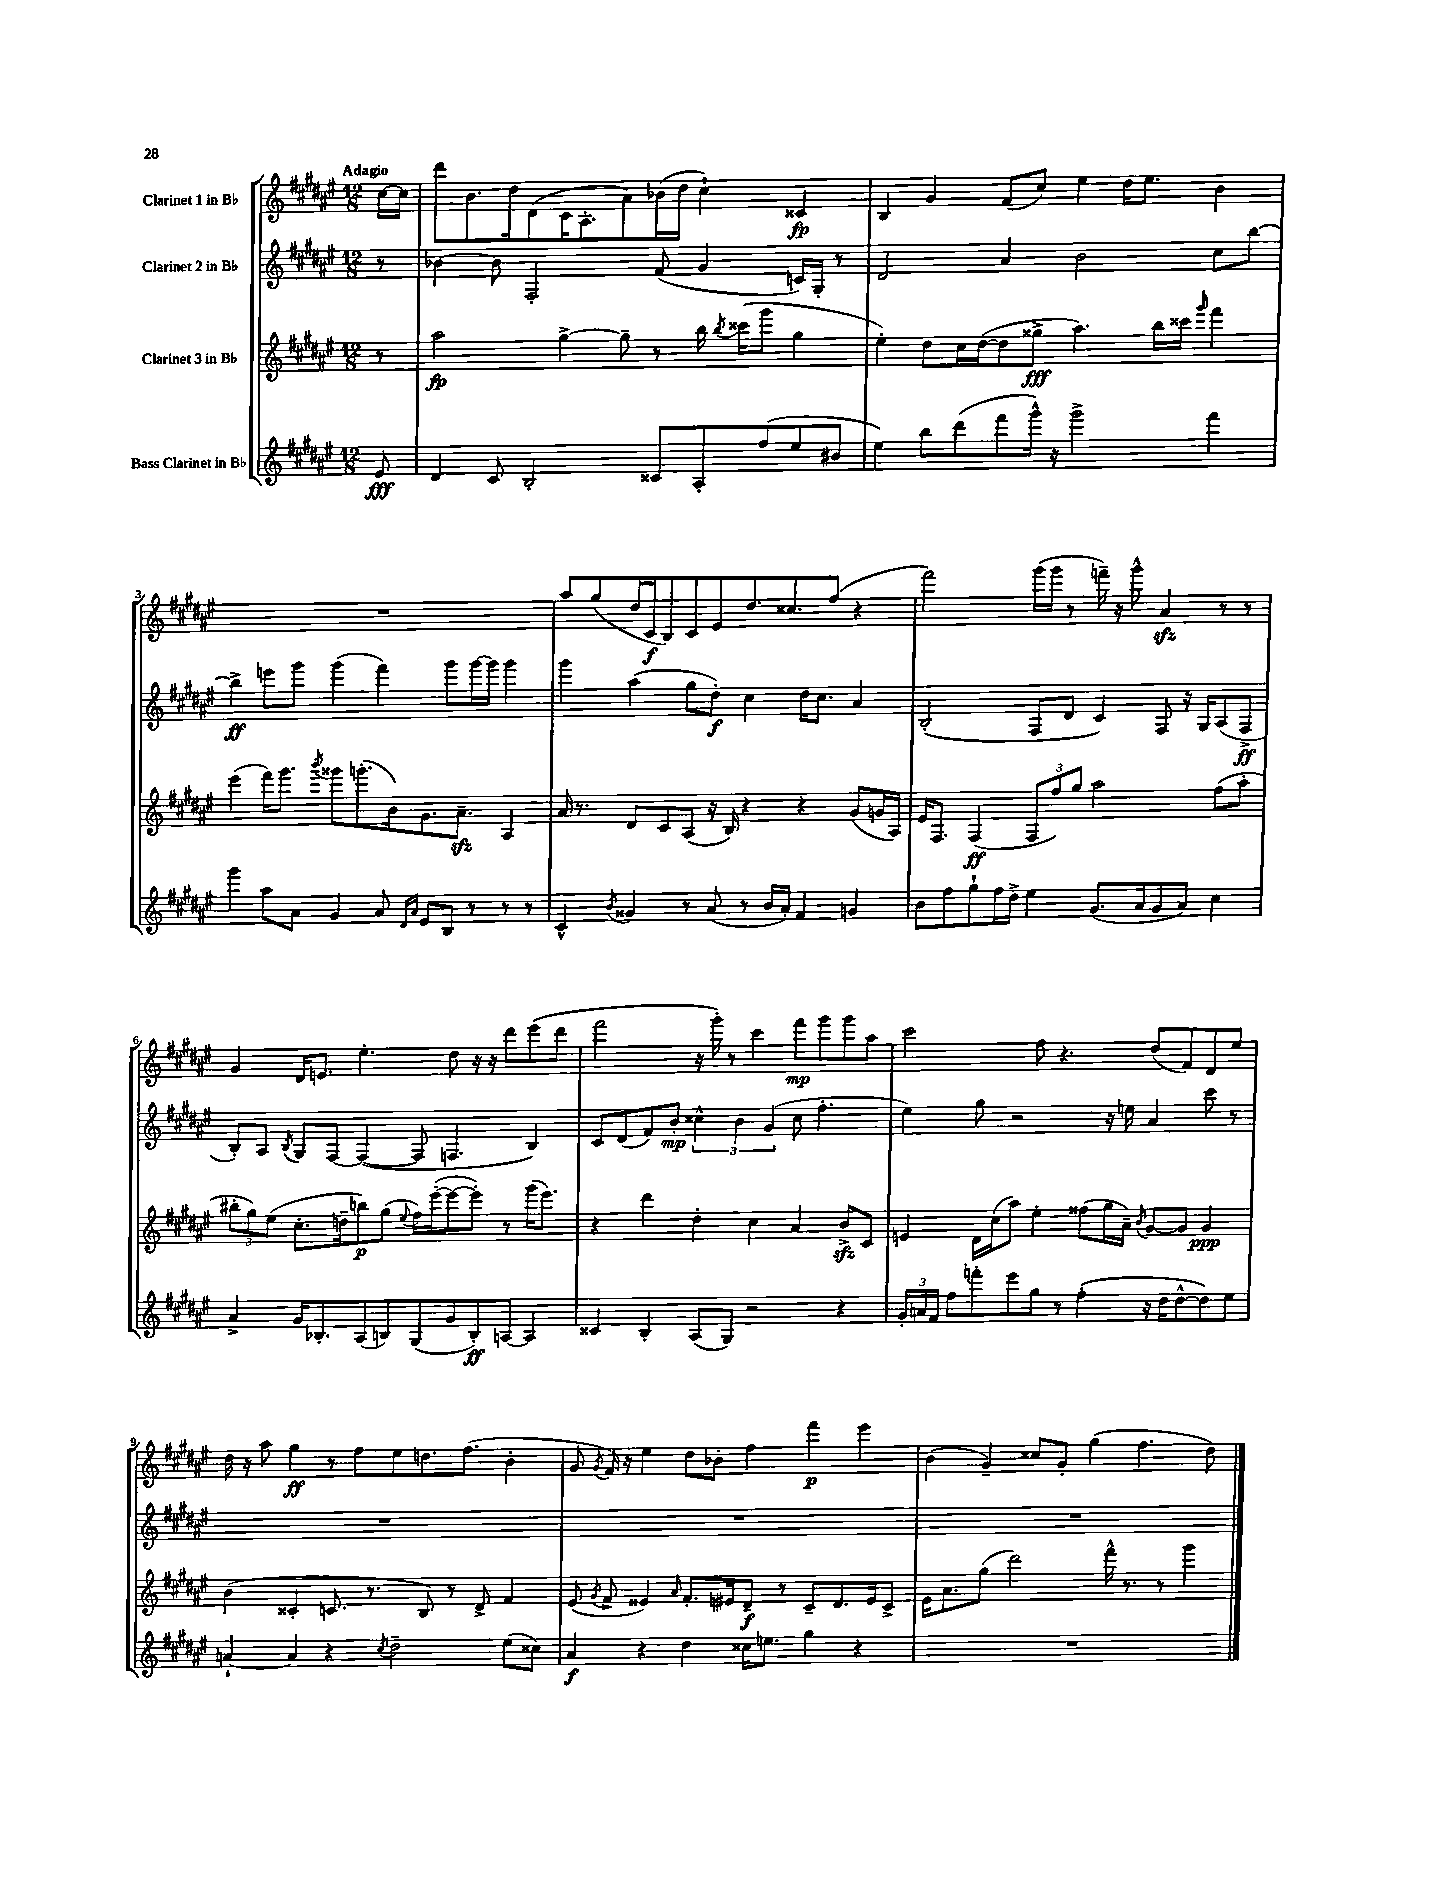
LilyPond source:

<<
\new StaffGroup <<
\new Staff = "s0" \with { instrumentName = "Clarinet 1 in Bb" } {
    \clef treble \key fis \major \numericTimeSignature \time 12/8 \partial 8 \tempo "Adagio"
    \autoBeamOff cis''16[~ cis''16] |
    dis'''8[ b'8. dis''16 dis'8( cis'16 ais8.-. ais'8) bes'16( dis''16] cis''4-!) cisis'4\fp |
    b4 gis'4 fis'8[( cis''8]) eis''4 dis''16[ eis''8.] b'4 |
    R1. |
    ais''8[ gis''8( dis''16 cis'16\f b8) cis'8 eis'8 dis''8. cisis''8. fis''8]( r4 |
    fis'''2) gis'''16[( gis'''16] r8 f'''16--) r16 gis'''8-^ ais'4\sfz r8 r8 |
    gis'4 dis'16[ e'8.] eis''4.-. dis''8 r16 r16 dis'''8[ eis'''8( dis'''8] |
    fis'''2 r16 gis'''16-.) r8 cis'''4 fis'''8[\mp gis'''8 gis'''8 ais''8] |
    cis'''2 fis''8 r4. dis''8[( fis'8) dis'8 eis''8] |
    dis''16 r16 ais''8 gis''4\ff r8 fis''8[ eis''8 d''8. fis''8.]( b'4-. |
    gis'8 \acciaccatura { gis'8 } fis'16) r16 eis''4 dis''8[ bes'8]-. fis''4 fis'''4\p eis'''4 |
    b'4( gis'4--) cisis''8[ gis'8]-. gis''4( fis''4. dis''8) \bar "|." |
}
\new Staff = "s1" \with { instrumentName = "Clarinet 2 in Bb" } {
    \clef treble \key fis \major \numericTimeSignature \time 12/8 \partial 8
    \autoBeamOff r8 |
    bes'4~ bes'8 fis2-. fis'8( gis'4 c'16[) gis16]-. r8 |
    dis'2 ais'4 b'2 cis''8[ b''8]~ |
    b''4->\ff e'''8[ gis'''8] gis'''4( fis'''4) gis'''8[ gis'''16~ gis'''16] gis'''4 |
    gis'''4 ais''4( gis''8[ dis''8]-.\f) cis''4 dis''16[ cis''8.] ais'4 |
    b2-.( fis8[ dis'8] cis'4) fis8 r16 gis16[ ais8( fis8]->\ff |
    b8[-.) ais8] \acciaccatura { b8 } gis8[ fis8]~ fis4~( fis8 f4. b4) |
    cis'8[ dis'8( fis'8) b'8]-.\mp \tuplet 3/2 { cisis''4-^ b'4 gis'4( } cisis''8 fis''4.-. |
    eis''4) gis''8 r2 r16 e''16 ais'4 cis'''8 r8 |
    R1. |
    R1. |
    R1. \bar "|." |
}
\new Staff = "s2" \with { instrumentName = "Clarinet 3 in Bb" } {
    \clef treble \key fis \major \numericTimeSignature \time 12/8 \partial 8
    \autoBeamOff r8 |
    ais''2\fp gis''4~-> gis''8-- r8 b''16 \acciaccatura { b''8 } cisis'''16[( gis'''8] gis''4 |
    eis''4-.) dis''8[ cis''16 dis''16~( dis''8 gisis''8]->\fff ais''4.) b''16[ cisis'''16] \grace { gis'''16 } fis'''4 |
    eis'''4( fis'''16[) gis'''8.] \acciaccatura { b'''8 } gisis'''8[ g'''8.-.( b'16) gis'8. ais'8.]--\sfz ais4 |
    ais'16 r8. dis'8[ cis'8 ais8]( r16 b16) r4 r4 gis'8[( g'16 ais16]) |
    eis'16[ fis8.] fis4\ff( \tuplet 3/2 { fis8[ fis''8) gis''8] } ais''2 fis''8[( ais''8]-. |
    \tuplet 3/2 { bis''8[-. gis''8) eis''8]( } cis''8.[-. d''16-- b''8\p) gis''8]( \appoggiatura { eis''8 } fis''16[) eis'''16~-.( eis'''8~ eis'''8]-.) r8 gis'''16[( eis'''8.]) |
    r4 dis'''4 dis''4-. cis''4 ais'4 b'8[->\sfz cis'8] |
    e'4 dis'16[ cis''16( ais''8]) eis''4-. fisis''8[( gis''16 ais'16]--) \acciaccatura { b'8 } gis'8[~ gis'8] gis'4\ppp |
    b'4( cisis'4-. c'8. r8. b8) r8 dis'8-> fis'4 |
    eis'8( \acciaccatura { gis'8 } fis'8-> eisis'4) \grace { ais'16 } fis'8.[-. eis'16 dis'8]--\f r8 cis'8[-- dis'8. eis'16 cis'8]-> |
    eis'16[ ais'8. gis''8]( dis'''2) fis'''16-^ r8. r8 gis'''4 \bar "|." |
}
\new Staff = "s3" \with { instrumentName = "Bass Clarinet in Bb" } {
    \clef treble \key fis \major \numericTimeSignature \time 12/8 \partial 8
    \autoBeamOff eis'8\fff |
    dis'4 cis'8 b2-. cisis'8[ ais8-. fis''8( eis''8 bis'8] |
    eis''4) b''8[ dis'''8( fis'''8 gis'''16]-^) r16 gis'''2-> fis'''4 |
    gis'''4 ais''8[ ais'8] gis'4 ais'8 \grace { dis'16[ ais'16] } eis'8[ b8] r8 r8 r8 |
    cis'4-^ \acciaccatura { b'8 } gisis'4 r8 ais'8( r8 b'16[ ais'16]-.) fis'4 g'4 |
    b'8[ fis''8 gis''8-! fis''16 dis''16]-> eis''4 gis'8.[( ais'16 gis'8 ais'8]) cis''4 |
    ais'4-> gis'16[ bes8.-. ais8( b8) gis8( gis'8 b8-.\ff) a8]~ a4 |
    cisis'4 b4-. ais8[( gis8]) r2 r4 |
    \tuplet 3/2 { gis'16[-. a'16 fis'16] } fis''8[ f'''8-. eis'''8 gis''8] r8 fis''4-.( r16 dis''16[ dis''8~-^ dis''8) eis''8] |
    a'4~-! a'4 r4 \acciaccatura { cis''8 } dis''2-- eis''8[( cisis''8]) |
    ais'4\f r4 dis''4 cisis''16[ e''8.] gis''4 r4 |
    R1. \bar "|." |
}
>>
>>
